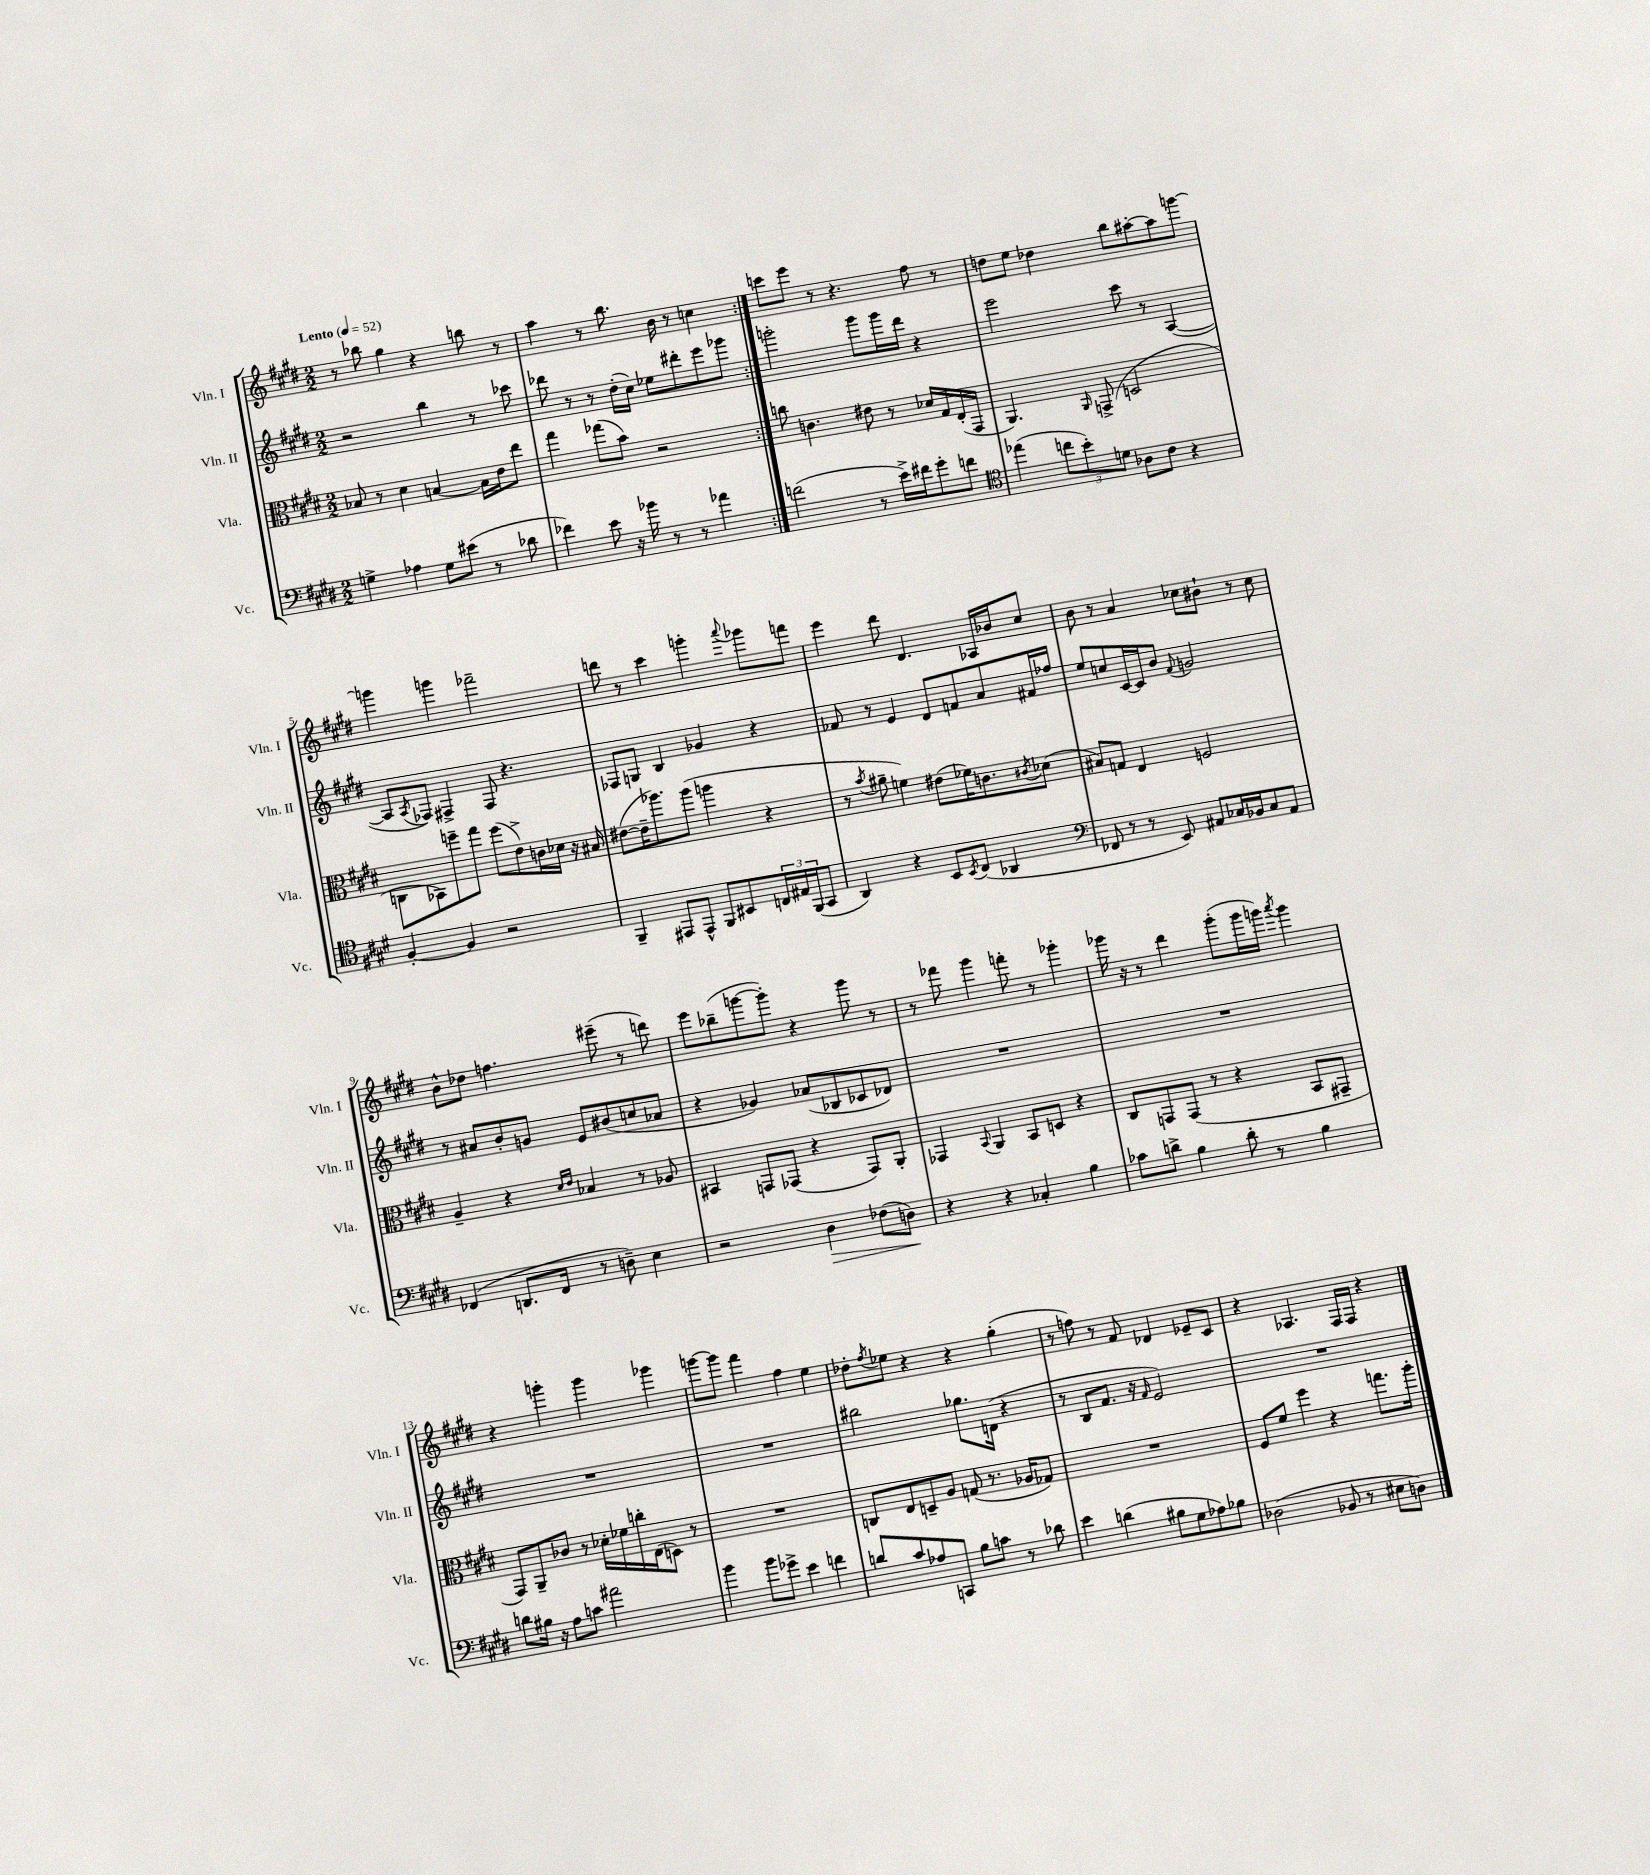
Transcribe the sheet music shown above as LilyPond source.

<<
\new StaffGroup <<
\new Staff = "s0" \with { instrumentName = "Vln. I" shortInstrumentName = "Vln. I" } {
    \clef treble \key e \major \numericTimeSignature \time 2/2 \tempo "Lento" 4 = 52
    \repeat volta 2 { r8 bes''8 gis''4 r4 b''8 r8 |
    a''4 r8 b''8. b'16 r8 c''4 | }
    c'''8 e'''8 r8 r4. fis''8 r8 |
    d''8 e''8 des''4 b''8 ais''8~-. ais''8 g'''8~ |
    g'''4 g'''4 fes'''2-- |
    d'''8 r8 cis'''4 g'''4-. \appoggiatura { a'''8 } ges'''8 f'''8 |
    e'''4 dis'''8 dis'4. aes16 bes'16 cis''8 |
    b'8 r8 a'4 ces''8 bis'8-! r8 ces''8 |
    b'8-^ des''8 f''4. eis'''8--( r8 d'''8) |
    e'''8 bes''8--( g'''8~ g'''8-.) r4 g'''8 r8 |
    r8 fes'''8 gis'''4 f'''8-. r8 ges'''4-. |
    ges'''16 r16 r8 dis'''4 ges'''8-.( ges'''16 g'''16) \acciaccatura { a'''8 } g'''4 |
    r4 g'''4-. g'''4 ges'''4 |
    g'''8~ g'''8 fis'''4 fis''4 e''4 |
    des''8-. \acciaccatura { fis''8 } ees''8 r4 r4 gis''4-.( |
    r8 f''8) r8 fis'8 des'4 ees'8-- cis'8 |
    r4 aes4. fis16 fis16 r4 \bar "|." |
}
\new Staff = "s1" \with { instrumentName = "Vln. II" shortInstrumentName = "Vln. II" } {
    \clef treble \key e \major \numericTimeSignature \time 2/2
    \repeat volta 2 { r2 b''4 r8 ces'''8 |
    des'''8 r8 r8 dis''16-.( cis''16) ees''8 dis'''8-. e'''8 ges'''8 | }
    g'''2-. g'''8 g'''16 dis'''16 r4 |
    e'''2 cis'''8 r8 a4~( |
    a8 \acciaccatura { a8 } fes8) fis4-> fis8 r4. |
    fes8 g8 b4 ges'4 r4 |
    fes'8 r8 e'4 dis'8 f'8 a'8 fis'16 fes''16 |
    e''8 c''8 cis'16~ cis'16 b'8 \appoggiatura { fis'8 } g'2 |
    r8 ais'8 b'8-. g'8 e'8 bis'8( c''8 aes'8 |
    r4 ges'4) aes'8( bes8 ces'8 des'8) |
    R1 |
    R1 |
    R1 |
    R1 |
    bis''2 ges''8. d'16( r4 |
    r8 b8 fis'8. r16 \grace { fis'16 } e'2) |
    R1 \bar "|." |
}
\new Staff = "s2" \with { instrumentName = "Vla." shortInstrumentName = "Vla." } {
    \clef alto \key e \major \numericTimeSignature \time 2/2
    \repeat volta 2 { bes8 r8 dis'4 b4~ b16 e'16 e''8 |
    gis''4 ges''8( b'8) r2 | }
    c''8 c'4. eis'8 r8 des'16 gis16 e16-.( gis,16 |
    a,4.) \grace { a,16 } g,8->( d2 |
    c8 bes,8) f''8-- gis''8 f''8( e'8->) c'16 des'16 r16 bis16 |
    eis'8~( eis'16-- aes''8.) aes''8( a''4 r4 |
    r8 \acciaccatura { b'8 } ais'8-- f'4) eis'8( fes'16) c'8. \acciaccatura { cis'8 } des'8( |
    bis8) g8 e4 f2 |
    a4-- r4 \grace { dis'16 e'16 } bes4 r8 aes8 |
    bis,4 g,8 ges,8( r4 ges,8) a,8-. |
    ges,4 \appoggiatura { b,8 } a,4 b,8 d8 r4 |
    cis8 g,8 g,8( r8 r4 b,8 gis,8-- |
    gis,8) a,8-- ces'8 r8 des'16-. fes'16 c''16-. e16( d8) r8 |
    R1 |
    c8 e8 d8-- a8 g8( r8. aes16 ges8) |
    R1 |
    fis8 fis'8 fis''4 r4 g''8. a''16-. \bar "|." |
}
\new Staff = "s3" \with { instrumentName = "Vc." shortInstrumentName = "Vc." } {
    \clef bass \key e \major \numericTimeSignature \time 2/2
    \repeat volta 2 { g4-> aes4 g8 eis'8( r8 des'8 |
    fes'4) e'8 r16 bes'16 r8 r8 aes'4 | }
    f'2( r8 e'16->) fis'16 gis'8-. f'8 |
    \clef tenor ees''4( \tuplet 3/2 { c''8 b'8-.) d'8 } aes8 cis'8 r4 |
    fis4~-. fis4 r2 |
    fis,4-- eis,8 eis,8-^ fis,8 bis,8 \tuplet 3/2 { c16 eis16 fis,16( } gis,8 |
    a,4) r4 b,8 \acciaccatura { b,8 } cis8( aes,4 |
    \clef bass fes,8 r8 r8 e,8) ais,8 ces16 bes,16 ces8 ais,8 |
    fes,4( d,8. fes,16 r8 d8--) e4 |
    r2 dis4\> fes8( d8\!) |
    r4 r4 ces4-. b4 |
    ces'8 d'8-> b4 d'8-. r8 b4 |
    d'8 bis16 r16 a8 c'8 ais'2 |
    b'4 b'8 ges'8-> e'4 f'4 |
    d'8 cis'8 aes8 c,8 b8 c'8 r8 des'8 |
    e'4 d'4( bis8 gis8 aes8) bes8 |
    des2( bes,8 r8 eis8 d8) \bar "|." |
}
>>
>>
